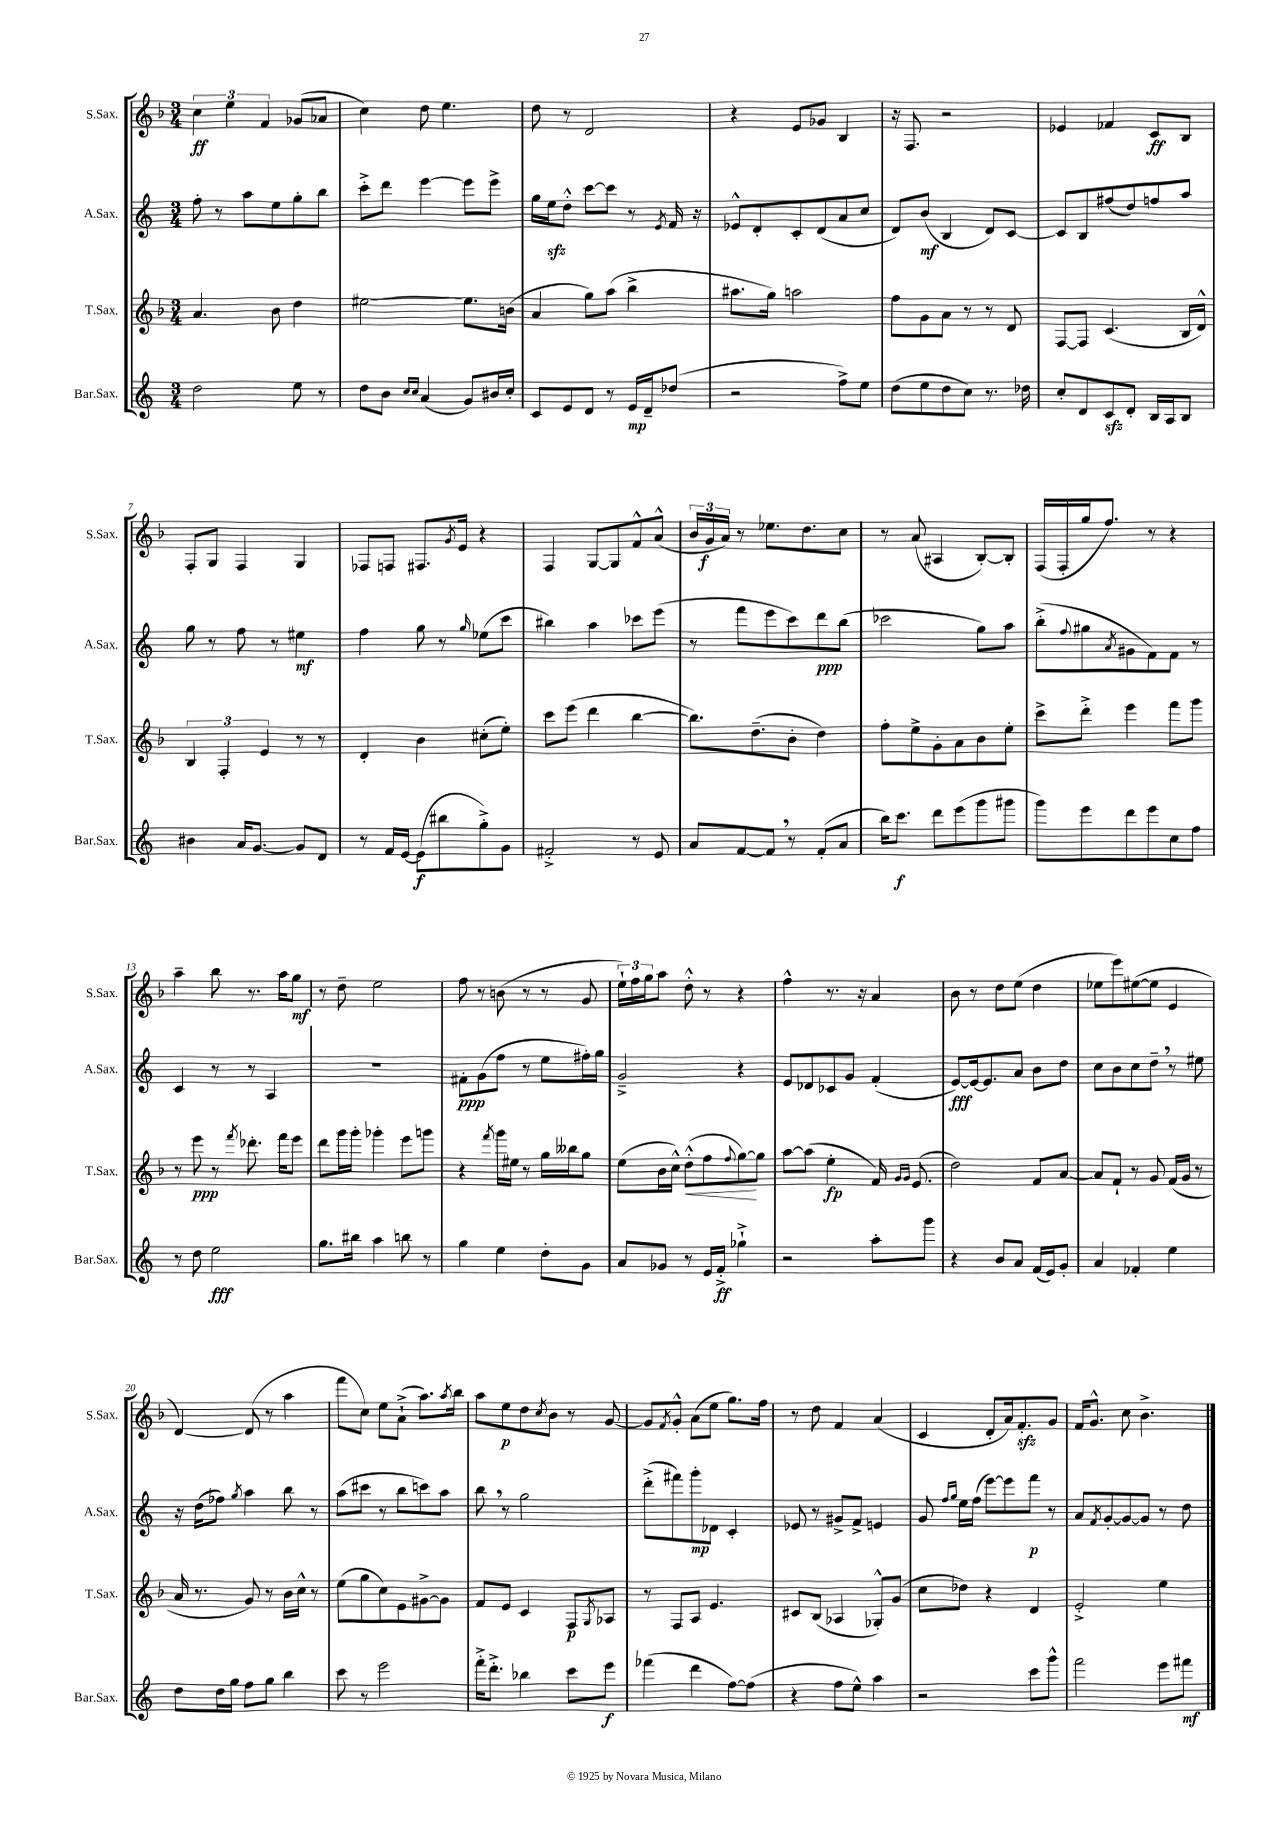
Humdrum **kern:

**kern	**dynam	**kern	**dynam	**kern	**dynam	**kern	**dynam
*part4	*part4	*part3	*part3	*part2	*part2	*part1	*part1
*staff4	*staff4	*staff3	*staff3	*staff2	*staff2	*staff1	*staff1
*I"Bar.Sax.	*	*I"T.Sax.	*	*I"A.Sax.	*	*I"S.Sax.	*
*I'Bar.Sax.	*	*I'T.Sax.	*	*I'A.Sax.	*	*I'S.Sax.	*
*clefG2	*	*clefG2	*	*clefG2	*	*clefG2	*
*k[]	*	*k[b-]	*	*k[]	*	*k[b-]	*
*M3/4	*	*M3/4	*	*M3/4	*	*M3/4	*
=1	=1	=1	=1	=1	=1	=1	=1
2dd\	.	4.a/	.	8ff'\	.	6cc\	ff
.	.	.	.	8r	.	.	.
.	.	.	.	.	.	6ee\	.
.	.	.	.	8aa\L	.	.	.
.	.	.	.	.	.	6f/	.
.	.	8b-\	.	8ee\	.	.	.
8ee\	.	4dd\	.	8gg'\	.	(8g-X/L	.
8r	.	.	.	8bb\J	.	8a-X/J	.
=2	=2	=2	=2	=2	=2	=2	=2
8dd\L	.	[2ee#X\	.	8ccc'^\L	.	4cc\)	.
8b\J	.	.	.	8ddd\J	.	.	.
16qqcc/LL	.	.	.	.	.	.	.
16qqcc/JJ	.	.	.	.	.	.	.
(4a/	.	.	.	[4eee\	.	8dd\	.
.	.	.	.	.	.	4.ee\	.
8g/L)	.	8.ee#\L]	.	8eee\L]	.	.	.
16b#X/L	.	.	.	8eee^\J	.	.	.
16cc'/JJ	.	(16bn\Jk	.	.	.	.	.
=3	=3	=3	=3	=3	=3	=3	=3
8c/L	.	4a/	.	16gg\LL	.	8dd\	.
.	.	.	.	16eezz\J	.	.	.
8e/	.	.	.	8dd'^^\J	.	8r	.
8d/J	.	8gg\L)	.	[8ccc\L	.	2d/	.
8r	.	(8aa\J	.	8ccc\J]	.	.	.
16e/LL	mp	4bb-^\	.	8r	.	.	.
16d~/J	.	.	.	.	.	.	.
.	.	.	.	8qe/	.	.	.
(8dd-X/J	.	.	.	16f/	.	.	.
.	.	.	.	16r	.	.	.
=4	=4	=4	=4	=4	=4	=4	=4
2r	.	8.aa#X\L	.	8e-X^^/L	.	4r	.
.	.	.	.	8d'/	.	.	.
.	.	16gg\Jk)	.	.	.	.	.
.	.	2aan\	.	8c'/	.	8e/L	.
.	.	.	.	(8d/	.	8g-X/J	.
8ff^\L)	.	.	.	8a/	.	4B-/	.
8ee\J	.	.	.	8cc/J	.	.	.
=5	=5	=5	=5	=5	=5	=5	=5
(8dd\L	.	8ff\L	.	8d/L)	.	16r	.
.	.	.	.	.	.	8.F/	.
8ee\	.	8g\	.	(8b/J	mf	.	.
8dd\	.	8a\J	.	4B/	.	2r	.
8cc\J)	.	8r	.	.	.	.	.
8.r	.	8r	.	8d/L)	.	.	.
.	.	8d/	.	[8c/J	.	.	.
16dd-X\	.	.	.	.	.	.	.
=6	=6	=6	=6	=6	=6	=6	=6
8cc'/L	.	[8F/L	.	8c/L]	.	4e-X/	.
8d/	.	8F/J]	.	8B/	.	.	.
8czz/	.	(4.c/	.	(8ff#X/	.	4f-X/	.
8d'/J	.	.	.	8dd/)	.	.	.
16B/LL	.	.	.	8ffn/	.	8c/L	ff
16A/J	.	.	.	.	.	.	.
8B/J	.	16B-/LL	.	8aa/J	.	8B-/J	.
.	.	16d^^/JJ)	.	.	.	.	.
!!LO:LB:g=z
=7	=7	=7	=7	=7	=7	=7	=7
4b#X\	.	6B-/	.	8gg\	.	8F'/L	.
.	.	.	.	8r	.	8G/J	.
.	.	6F'/	.	.	.	.	.
16a/KL	.	.	.	8ff\	.	4F/	.
[8.g/J	.	.	.	.	.	.	.
.	.	6e/	.	.	.	.	.
.	.	.	.	8r	.	.	.
8g/L]	.	8r	.	4ee#X\	mf	4G/	.
8d/J	.	8r	.	.	.	.	.
=8	=8	=8	=8	=8	=8	=8	=8
8r	.	4d'/	.	4ff\	.	8F-X/L	.
16f/LL	.	.	.	.	.	8Fn/J	.
[16e/JJ	.	.	.	.	.	.	.
(8e\L]	f	4b-\	.	8gg\	.	8.F#X/L	.
8bb#X\	.	.	.	8r	.	.	.
.	.	.	.	.	.	8qg/	.
.	.	.	.	.	.	16e/Jk	.
.	.	.	.	16qqgg/	.	.	.
8gg'^\)	.	(8cc#X'\L	.	(8ee-X\L	.	4r	.
8g\J	.	8ee'\J)	.	8ccc\J	.	.	.
=9	=9	=9	=9	=9	=9	=9	=9
2f#X'^/	.	8ccc\L	.	4bb#X\)	.	4F/	.
.	.	(8eee\J	.	.	.	.	.
.	.	4ddd\	.	4aa\	.	[8G/L	.
.	.	.	.	.	.	8G/]	.
8r	.	[4bb-\	.	8ccc-X\L	.	8f^^/	.
8e/	.	.	.	(8eee\J	.	(8a^^/J	.
=10	=10	=10	=10	=10	=10	=10	=10
8a/L	.	8.bb-\L])	.	8r	.	24b-/LL	.
.	.	.	.	.	.	24g/	f
.	.	.	.	.	.	24a/JJ)	.
[8f/	.	.	.	8fff\L	.	8r	.
.	.	(8.dd~\	.	.	.	.	.
8f,/J]	.	.	.	8eee\	.	8.ee-X\L	.
8r	.	8b-'\J	.	8ccc\)	.	.	.
.	.	.	.	.	.	8.dd\	.
(8f'/L	.	4dd\)	.	8ddd\	ppp	.	.
8a/J	.	.	.	(8bb\J	.	8cc\J	.
=11	=11	=11	=11	=11	=11	=11	=11
16bb\KL)	.	8ff'\L	.	2ccc-X\	.	8r	.
8.ccc\J	f	.	.	.	.	.	.
.	.	8ee^\	.	.	.	(8a/	.
8ddd\L	.	8g'\	.	.	.	4A#X/	.
(8eee\	.	8a\	.	.	.	.	.
8ggg\	.	8b-\	.	8gg\L)	.	[8B-'/L)	.
8ggg#X\J	.	8ee'\J	.	8aa\J	.	8B-'/J]	.
=12	=12	=12	=12	=12	=12	=12	=12
8ggg\L)	.	8ccc^\L	.	(8bb'^\L	.	(16F/LL	.
.	.	.	.	.	.	16F'/	.
.	.	.	.	8qqff/	.	.	.
8eee\	.	8ddd'^\J	.	8gg#X\	.	16gg/J	.
.	.	.	.	.	.	8.ff/J)	.
.	.	.	.	8qa/	.	.	.
8ddd\	.	4eee\	.	8g#X\	.	.	.
8eee\	.	.	.	8f\)	.	8r	.
8cc\	.	8fff\L	.	8f\J	.	4r	.
8ff\J	.	8ggg\J	.	8r	.	.	.
!!LO:LB:g=z
=13	=13	=13	=13	=13	=13	=13	=13
8r	.	8r	.	4c/	.	4aa~\	.
8dd\	.	8eee\	ppp	.	.	.	.
2ee\	fff	8r	.	8r	.	8bb-\	.
.	.	8qfff/	.	.	.	.	.
.	.	8.ddd-X'\	.	8r	.	8.r	.
.	.	.	.	4A/	.	.	.
.	.	16fff\KL	.	.	.	16aa\KL	.
.	.	8eee\J	.	.	.	8gg\J	mf
=14	=14	=14	=14	=14	=14	=14	=14
8.gg\L	.	8ddd\L	.	2.r	.	8r	.
.	.	16ggg\L	.	.	.	8dd~\	.
16bb#X\Jk	.	16ggg'\JJ	.	.	.	.	.
4aa\	.	4ggg-X'\	.	.	.	2ee\	.
8bbn\	.	8eee\L	.	.	.	.	.
8r	.	8gggn\J	.	.	.	.	.
=15	=15	=15	=15	=15	=15	=15	=15
4gg\	.	4r	.	8f#X'\L	ppp	8ff\	.
.	.	.	.	(8g\	.	8r	.
.	.	8qfff/	.	.	.	.	.
4ee\	.	16ggg\LL	.	8ff\J	.	(8bn\	.
.	.	16ee#X\JJ	.	.	.	.	.
.	.	8r	.	8r	.	8r	.
8dd'\L	.	16gg\LL	.	8ee\L	.	8r	.
.	.	16bb--X\J	.	.	.	.	.
8g\J	.	8gg\J	.	16ff#X'\L)	.	8g/	.
.	.	.	.	16gg\JJ	.	.	.
=16	=16	=16	=16	=16	=16	=16	=16
8a/L	.	(8ee\L	.	2g~^/	.	24ee`\LL)	.
.	.	.	.	.	.	24ff\	.
.	.	.	.	.	.	24gg\J	.
8g-X/J	.	16b-\L	.	.	.	8aa\J	.
.	.	16cc^^\JJ)	.	.	.	.	.
!	!	!	!LO:HP:b	!	!	!	!
8r	.	(8dd'^^\L	<	.	.	8dd'^^\	.
16e/LL	.	8ff\	.	.	.	8r	.
16f'^/JJ	ff	.	.	.	.	.	.
.	.	8qqff/	.	.	.	.	.
4gg-X`^\	.	[8gg\)	.	4r	.	4r	.
.	.	8gg\J]	[	.	.	.	.
=17	=17	=17	=17	=17	=17	=17	=17
2r	.	[8aa\L	.	8e/L	.	4ff^^\	.
.	.	(8aa\J]	.	8d-X/	.	.	.
.	.	4ee'\	fp	8c-X/	.	8.r	.
.	.	.	.	8g/J	.	.	.
.	.	.	.	.	.	16r	.
8aa'\L	.	16f/)	.	(4f'/	.	4a/	.
.	.	16qqg/LL	.	.	.	.	.
.	.	16qqg/JJ	.	.	.	.	.
.	.	(8.e/	.	.	.	.	.
8ggg\J	.	.	.	.	.	.	.
=18	=18	=18	=18	=18	=18	=18	=18
4r	.	2dd\)	.	[8e/L)	fff	8b-\	.
.	.	.	.	16e/k_	.	8r	.
.	.	.	.	8.e/]	.	.	.
8b/L	.	.	.	.	.	8dd\L	.
8a/J	.	.	.	8a/J	.	(8ee\J	.
(16f/LL	.	8f/L	.	8b\L	.	4dd\	.
16e/J)	.	.	.	.	.	.	.
8g'/J	.	[8a/J	.	8dd\J	.	.	.
=19	=19	=19	=19	=19	=19	=19	=19
4a/	.	8a/L]	.	8cc\L	.	8ee-X\L	.
.	.	8f`/J	.	8b\	.	8eee\)	.
4f-X'/	.	8r	.	8cc\	.	([8ee#X\	.
.	.	8g/	.	8dd~,\J	.	8ee#\J]	.
4ee\	.	(16f/LL	.	8r	.	4e/	.
.	.	16g/JJ	.	.	.	.	.
.	.	8r	.	8ee#X\	.	.	.
!!LO:LB:g=z
=20	=20	=20	=20	=20	=20	=20	=20
8dd\L	.	16a/	.	16r	.	[4d/)	.
.	.	8.r	.	(16dd\KL	.	.	.
16dd\L	.	.	.	8ff-X\J)	.	.	.
16gg\JJ	.	.	.	.	.	.	.
.	.	.	.	8qgg/	.	.	.
8ff\L	.	8g/)	.	4aa\	.	(8d/]	.
8gg\J	.	8r	.	.	.	8r	.
4bb\	.	16b-\LL	.	8bb\	.	4aa\	.
.	.	16cc^^\JJ	.	.	.	.	.
.	.	8r	.	8r	.	.	.
=21	=21	=21	=21	=21	=21	=21	=21
8ccc\	.	(8ee\L	.	(8aa\L	.	8fff\L	.
8r	.	8gg\	.	8ccc#X\J	.	8cc\J)	.
2eee\	.	8cc\)	.	8r	.	8ee\L	.
.	.	8e\	.	8bb\L	.	(8a`^\J	.
.	.	[8g#X^\	.	8cccn\)	.	8.aa\L)	.
.	.	8g#\J]	.	8aa\J	.	.	.
.	.	.	.	.	.	8qaa/	.
.	.	.	.	.	.	16bb-\Jk	.
=22	=22	=22	=22	=22	=22	=22	=22
16fff'^\KL	.	8f/L	.	8bb,\	.	8aa\L	.
8.ddd'^\J	.	.	.	.	.	.	.
.	.	8e/J	.	8r	.	8ee\	p
4bb-X\	.	4c/	.	2gg\	.	8dd\	.
.	.	.	.	.	.	8qcc/	.
.	.	.	.	.	.	8b-\J	.
8ccc\L	.	8F/L	p	.	.	8r	.
.	.	8qG/	.	.	.	.	.
8eee\J	f	8A-X/J	.	.	.	[8g/	.
=23	=23	=23	=23	=23	=23	=23	=23
(4fff-X\	.	8r	.	(8ddd'^\L	.	8g/L]	.
.	.	.	.	.	.	8qf/	.
.	.	8F/L	.	8fff#X\)	.	8g'^^/J	.
4ddd\	.	8A/J	.	8ggg'\	mp	(8a\L	.
.	.	4.e/	.	8d-X\J	.	8ee\J	.
[8ff\L)	.	.	.	4c'/	.	8.gg\L)	.
(8ff\J]	.	.	.	.	.	.	.
.	.	.	.	.	.	16ff\Jk	.
=24	=24	=24	=24	=24	=24	=24	=24
4r	.	8c#X/L	.	8e-X/	.	8r	.
.	.	(8B-/J	.	8r	.	8dd\	.
8ff\L	.	4A-X/	.	8g#X^/L	.	4f/	.
8ee^^\J)	.	.	.	8f^/J	.	.	.
4aa\	.	8G-X'^^/L)	.	4en/	.	(4a/	.
.	.	(8g/J	.	.	.	.	.
=25	=25	=25	=25	=25	=25	=25	=25
2r	.	8cc\L	.	8g/	.	4c/	.
.	.	.	.	16qqff/LL	.	.	.
.	.	.	.	16qqgg/JJ	.	.	.
.	.	8dd-X\J)	.	16ee\LL	.	.	.
.	.	.	.	(16ff\JJ	.	.	.
.	.	4r	.	[8eee\L)	.	8d'/L	.
.	.	.	.	8eee\]	.	16a/k)	.
.	.	.	.	.	.	8.fzz'/	.
8ccc\L	.	4d/	.	8fff\J	p	.	.
8ggg^^\J	.	.	.	8r	.	8g/J	.
=26	=26	=26	=26	=26	=26	=26	=26
2fff\	.	2e'^/	.	8a/L	.	16f/KL	.
.	.	.	.	.	.	8.g^^/J	.
.	.	.	.	8qf/	.	.	.
.	.	.	.	[8g'/	.	.	.
.	.	.	.	8g/_	.	8cc\	.
.	.	.	.	8g/J]	.	4.b-^\	.
8eee\L	.	4ee\	.	8r	.	.	.
8fff#X\J	mf	.	.	8dd\	.	.	.
==	==	==	==	==	==	==	==
*-	*-	*-	*-	*-	*-	*-	*-
